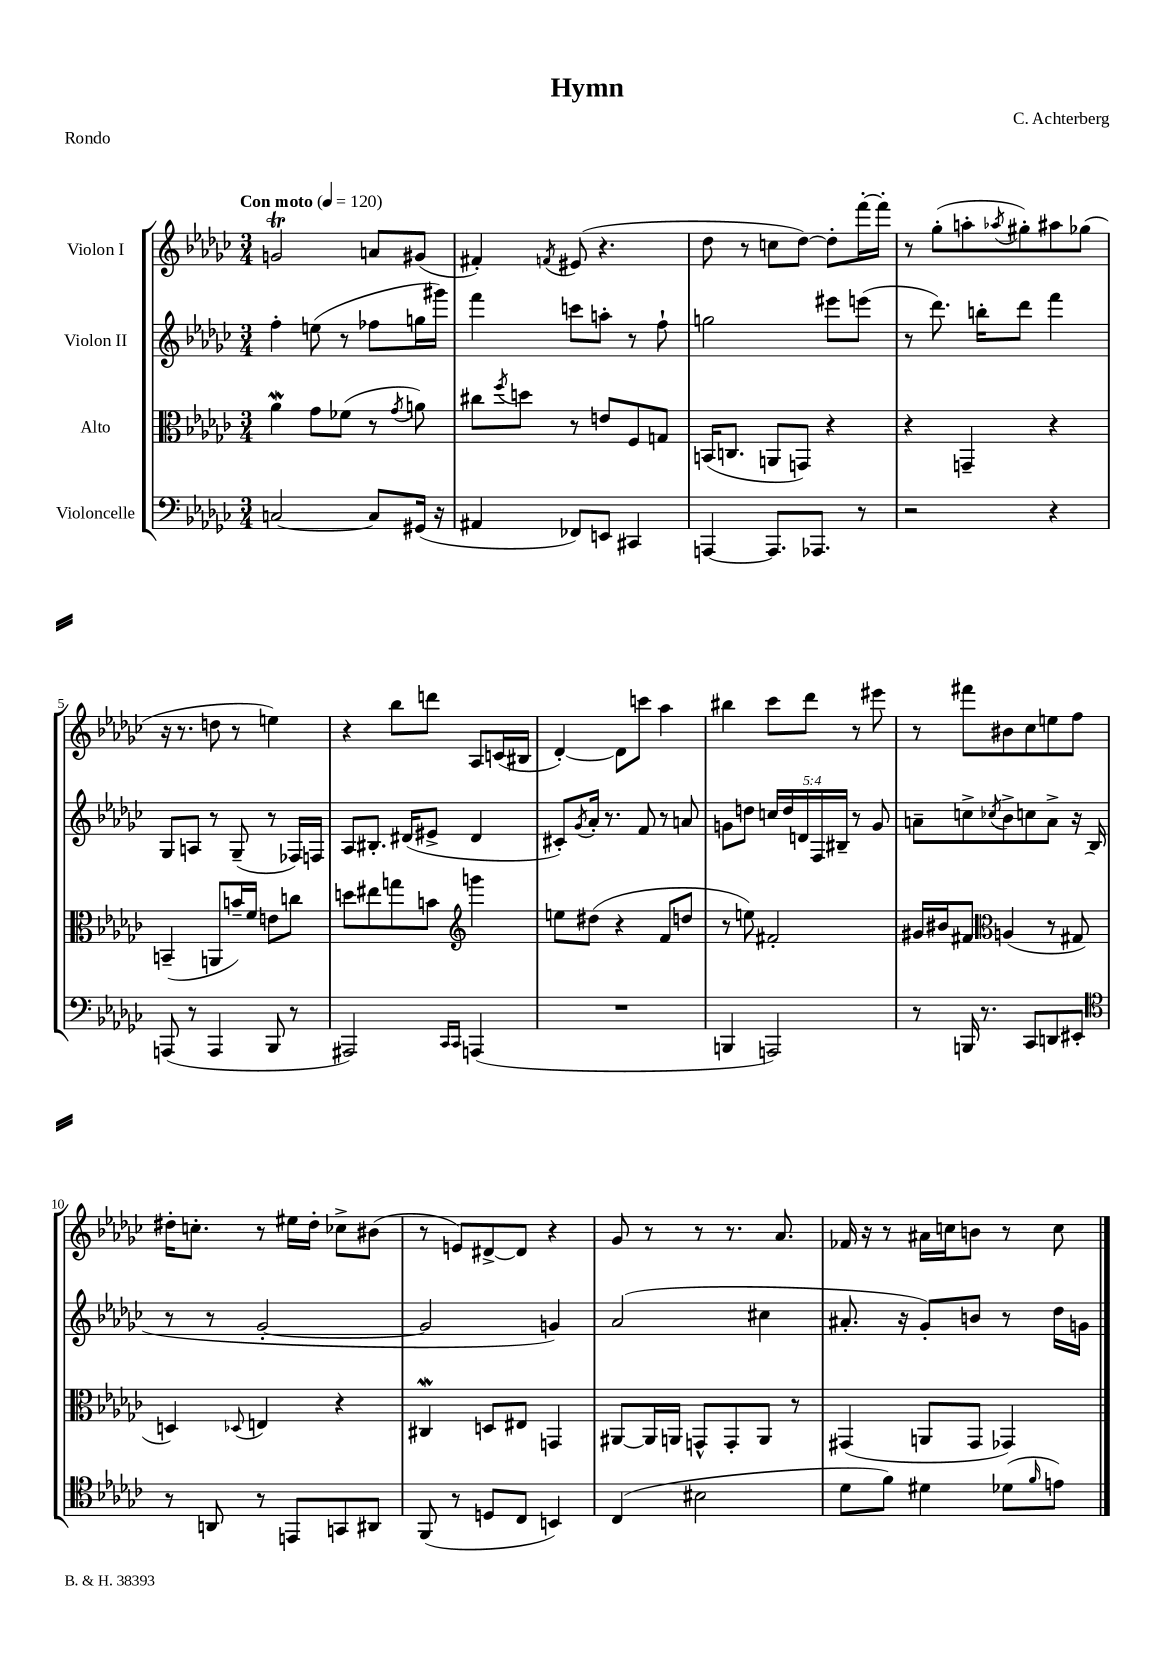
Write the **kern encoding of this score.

**kern	**kern	**kern	**kern
*staff4	*staff3	*staff2	*staff1
*clefF4	*clefC3	*clefG2	*clefG2
*k[b-e-a-d-g-c-]	*k[b-e-a-d-g-c-]	*k[b-e-a-d-g-c-]	*k[b-e-a-d-g-c-]
*M3/4	*M3/4	*M3/4	*M3/4
*MM120	*MM120	*MM120	*MM120
[2C/	4a-\	4ff'\	2g/
.	8g-\L	(8ee\	.
.	(8f-\J	8r	.
8C/]L	8r	8ff-\L	8a/L
.	8qg-/	.	.
(16GG#/Jk	8a\)	16gg\L	(8g#/J
16r	.	16ggg#\JJ)	.
=	=	=	=
4AA#/	8cc#\L	4fff\	4f#'/)
.	8qff/	.	.
.	8dd\J	.	.
.	.	.	8qf/
8FF-/L)	8r	8ccc\L	(8e#/
8EE/J	8e/L	8aa'\J	4.r
4CC#/	8F/	8r	.
.	8G/J	8ff`\	.
=	=	=	=
[4AAA/	(16BB/LK	2gg\	8dd-\
.	8.C/J	.	.
.	.	.	8r
8.AAA/]L	8AA/L	.	8cc\L
.	8GG/J)	.	[8dd-\J)
8.AAA-/J	.	.	.
.	4r	8eee#\L	8dd-'\]L
8r	.	(8eee\J	[16fff'\L
.	.	.	16fff'\]JJ
=	=	=	=
2r	4r	8r	8r
.	.	8.ddd-\)	(8gg-'\L
.	4GG~/	.	8aa'\
.	.	16bb'\LK	.
.	.	.	8qaa-/
.	.	8ddd-\J	8gg#'\)
4r	4r	4fff\	8aa#\
.	.	.	(8gg-\J
=	=	=	=
(8AAA/	(4BB~/	8G-/L	16r
.	.	.	8.r
8r	.	8A/J	.
4AAA/	8AA/L	8r	8dd\
.	16b~/L)	(8G-~/	8r
.	16f/JJ	.	.
8BBB-/	8e\L	8r	4ee\)
8r	8cc\J	16F-/LL)	.
.	.	16F/JJ	.
=	=	=	=
2AAA#/)	8dd\L	8A-/L	4r
.	8ee#\	8.B#'/J	.
.	8gg\	.	8bb-\L
.	.	(16d#/LK	.
.	8b\J	8e#^/J	8ddd\J
*	*clefG2	*	*
16qqCC-/LL	.	.	.
16qqCC-/JJ	.	.	.
(4AAA/	4ggg\	4d#/	8A-/L
.	.	.	(16c/L
.	.	.	16B#/JJ
=	=	=	=
2.r	8ee\L	8c#'/L)	[4d-'/)
.	.	8qg-/	.
.	(8dd#\J	16a-'/Jk	.
.	.	8.r	.
.	4r	.	8d-\]L
.	.	8f/	8ccc\J
.	8f/L	8r	4aa-\
.	8dd/J	8a/	.
=	=	=	=
4BBB/	8r	8g\L	4bb#\
.	8ee\)	8dd\J	.
2AAA/)	2f#'/	20cc/LL	8ccc-\L
.	.	20dd/	.
.	.	20d/	.
.	.	.	8ddd-\J
.	.	20F/	.
.	.	20B#~/JJ	.
.	.	8r	8r
.	.	8g/	8eee#\
=	=	=	=
8r	16g#/LL	8a~\L	8r
.	16b#/J	.	.
16BBB/	8f#/J	8cc^\	8fff#\L
8.r	.	.	.
*	*clefC3	*	*
.	.	8qcc-/	.
.	(4A/	8b-^\	8b#\
8CC-/L	.	8cc\	8cc-\
8DD/	8r	8a^\J	8ee\
8EE#'/J	8G#/	16r	8ff\J
.	.	(16B-/	.
=	=	=	=
*clefC4	*	*	*
8r	4D/)	8r	16dd#'\LK
.	.	.	8.cc'\J
8AA/	.	8r	.
.	8qqD-/	.	.
8r	4E/	[2g-'/	8r
8EE/L	.	.	16ee#\LL
.	.	.	16dd#'\JJ
8GG/	4r	.	8cc-^\L
8AA#/J	.	.	(8b#\J
=	=	=	=
(8FF/	4C#/	2g-/]	8r
8r	.	.	8e/L)
8D/L	8D/L	.	[8d#^/
8C-/J	8E#/J	.	8d#/]J
4BB/)	4GG/	4g/)	4r
=	=	=	=
(4C-/	[8AA#/L	(2a-/	8g-/
.	16AA#/]L	.	8r
.	16AA/JJ	.	.
2B#\	8GG^^/L	.	8r
.	8GG'/	.	8.r
.	8AA/J	4cc#\	.
.	.	.	8.a-/
.	8r	.	.
=	=	=	=
8d-\L	(4GG#/	8.a#'/	16f-/
.	.	.	16r
8f\J)	.	.	8r
.	.	16r	.
4d#\	8AA/L	8g-'/L)	16a#\LL
.	.	.	16cc\J
.	8GG#/J	8b/J	8b\J
(8d-\L	4GG-/)	8r	8r
16qqf/	.	.	.
8e\J)	.	16dd-\LL	8cc\
.	.	16g\JJ	.
==	==	==	==
*-	*-	*-	*-
